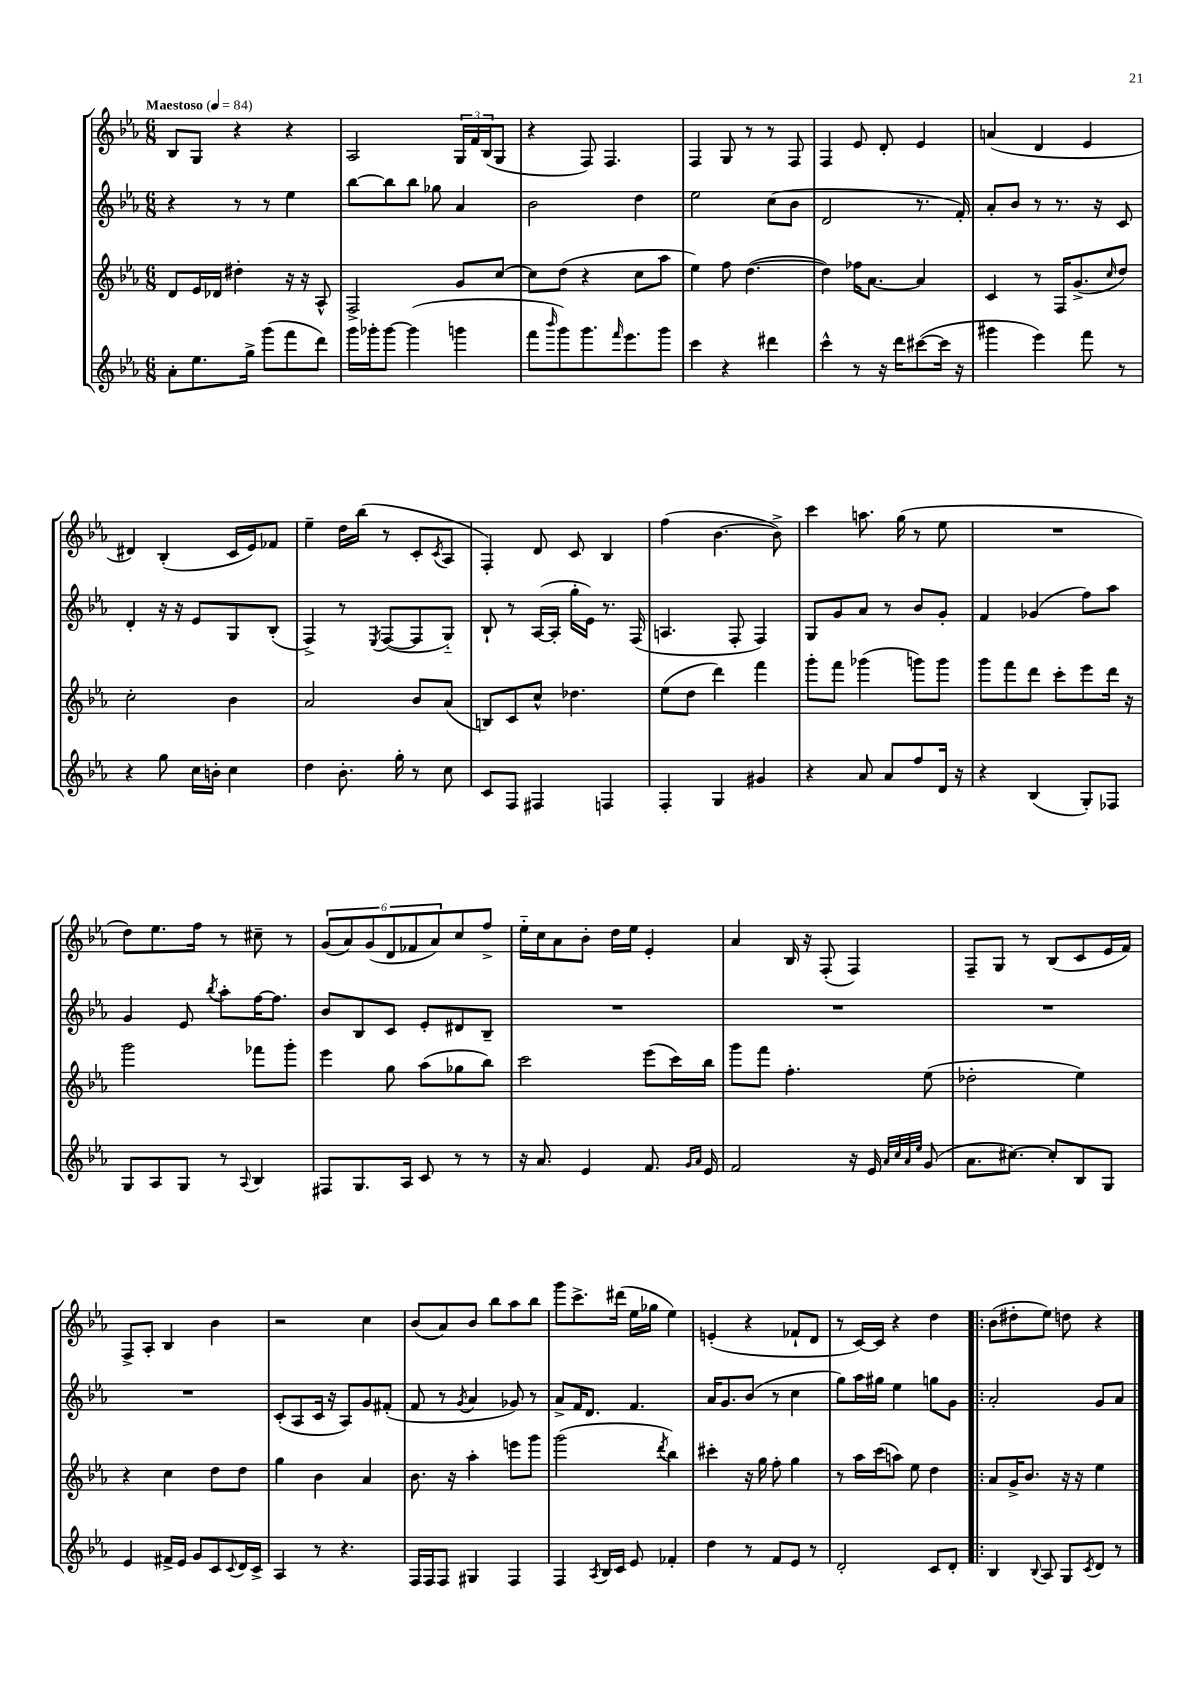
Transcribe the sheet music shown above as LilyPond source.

<<
\new StaffGroup <<
\new Staff = "s0" {
    \clef treble \key ees \major \numericTimeSignature \time 6/8 \tempo "Maestoso" 4 = 84
    bes8 g8 r4 r4 |
    aes2 \tuplet 3/2 { g16 f'16 bes16( } g8 |
    r4 f8) f4. |
    f4 g8 r8 r8 f8 |
    f4 ees'8 d'8-. ees'4 |
    a'4( d'4 ees'4 |
    dis'4) bes4-.( c'16 ees'16) fes'8 |
    ees''4-- d''16 bes''16( r8 c'8-. \acciaccatura { c'8 } aes8 |
    f4-.) d'8 c'8 bes4 |
    f''4( bes'4.~ bes'8->) |
    c'''4 a''8. g''16( r8 ees''8 |
    R2. |
    d''8) ees''8. f''16 r8 cis''8-- r8 |
    \tuplet 6/4 { g'8( aes'8) g'8( d'8 fes'8 aes'8) } c''8 f''8-> |
    ees''16-_ c''16 aes'8 bes'8-. d''16 ees''16 ees'4-. |
    aes'4 bes16 r16 f8-.( f4) |
    f8-- g8 r8 bes8( c'8 ees'16 f'16) |
    f8-> aes8-. bes4 bes'4 |
    r2 c''4 |
    bes'8( aes'8) bes'8 bes''8 aes''8 bes''8 |
    g'''8 c'''8.-> dis'''16( ees''16 ges''16 ees''4) |
    e'4-.( r4 fes'8-! d'8 |
    r8 c'16~) c'16 r4 d''4 |
    \bar ".|:" bes'8( dis''8-. ees''8) d''8 r4 \bar "|." |
}
\new Staff = "s1" {
    \clef treble \key ees \major \numericTimeSignature \time 6/8
    r4 r8 r8 ees''4 |
    bes''8~ bes''8 bes''8 ges''8 aes'4 |
    bes'2 d''4 |
    ees''2 c''8( bes'8 |
    d'2 r8. f'16-.) |
    aes'8-. bes'8 r8 r8. r16 c'8 |
    d'4-. r16 r16 ees'8 g8 bes8-.( |
    f4->) r8 \acciaccatura { ees8 } f8~( f8 g8-_) |
    bes8-! r8 aes16~( aes16-. g''16-. ees'16) r8. f16( |
    a4. f8-. f4) |
    g8 g'8 aes'8 r8 bes'8 g'8-. |
    f'4 ges'4( f''8) aes''8 |
    g'4 ees'8 \acciaccatura { bes''8 } aes''8-. f''16~ f''8. |
    bes'8 bes8 c'8 ees'8-. dis'8 bes8-- |
    R2. |
    R2. |
    R2. |
    R2. |
    c'8-.( aes8 c'16 r16 aes8) g'8 fis'8-.( |
    f'8 r8 \acciaccatura { g'8 } aes'4 ges'8) r8 |
    aes'8-> f'16 d'8. f'4. |
    aes'16 g'8. bes'8( r8 c''4 |
    g''8) aes''16 gis''16 ees''4 g''8 g'8 |
    \bar ".|:" aes'2-. g'8 aes'8 \bar "|." |
}
\new Staff = "s2" {
    \clef treble \key ees \major \numericTimeSignature \time 6/8
    d'8 ees'16 des'16 dis''4-. r16 r16 aes8-^ |
    f2-> g'8 c''8~ |
    c''8 d''8( r4 c''8 aes''8 |
    ees''4) f''8 d''4.~( |
    d''4) fes''16 aes'8.~ aes'4 |
    c'4 r8 f16 g'8.->( \grace { c''16 } d''8) |
    c''2-. bes'4 |
    aes'2 bes'8 aes'8( |
    b8) c'8 c''8-^ des''4. |
    ees''8( d''8 d'''4) f'''4 |
    g'''8-. f'''8 ges'''4( g'''8) g'''8 |
    g'''8 f'''8 d'''8 c'''8-. ees'''8 d'''16 r16 |
    g'''2 fes'''8 g'''8-. |
    ees'''4 g''8 aes''8( ges''8 bes''8) |
    c'''2 ees'''8( c'''16) bes''16 |
    g'''8 f'''8 f''4.-. ees''8( |
    des''2-. ees''4) |
    r4 c''4 d''8 d''8 |
    g''4 bes'4 aes'4 |
    bes'8. r16 aes''4-. e'''8 g'''8 |
    g'''2( \acciaccatura { d'''8 } bes''4) |
    cis'''4-. r16 g''16 f''8-. g''4 |
    r8 aes''16 c'''16( a''8) ees''8 d''4 |
    \bar ".|:" aes'8 g'16-> bes'8. r16 r16 ees''4 \bar "|." |
}
\new Staff = "s3" {
    \clef treble \key ees \major \numericTimeSignature \time 6/8
    aes'8-. ees''8. g''16-> g'''8( f'''8 d'''8) |
    g'''16 ges'''16-. ges'''8~ ges'''4( g'''4 |
    f'''8 \grace { bes'''16 } g'''8) g'''8. \grace { f'''16 } ees'''8. g'''8 |
    c'''4 r4 dis'''4 |
    c'''4-^ r8 r16 d'''16 cis'''8~( cis'''16 r16 |
    gis'''4 ees'''4) f'''8 r8 |
    r4 g''8 c''16 b'16-. c''4 |
    d''4 bes'8.-. g''16-. r8 c''8 |
    c'8 f8 fis4 f4 |
    f4-. g4 gis'4 |
    r4 aes'8 aes'8 f''8 d'16 r16 |
    r4 bes4( g8-.) fes8 |
    g8 aes8 g8 r8 \appoggiatura { aes8 } bes4 |
    fis8 g8. aes16 c'8 r8 r8 |
    r16 aes'8. ees'4 f'8. \grace { g'16 aes'16 } ees'16 |
    f'2 r16 ees'16 \grace { aes'32 c''32 aes'32 ees''32 } g'8( |
    aes'8. cis''8.~) cis''8-. bes8 g8 |
    ees'4 fis'16-> ees'16 g'8 c'8 \appoggiatura { c'8 } d'16 c'16-> |
    aes4 r8 r4. |
    f16 f16 f8 gis4 f4 |
    f4 \acciaccatura { aes8 } bes16 c'16 ees'8 fes'4-. |
    d''4 r8 f'8 ees'8 r8 |
    d'2-. c'8 d'8-. |
    \bar ".|:" bes4 \appoggiatura { bes8 } aes8 g8 \acciaccatura { c'8 } d'8 r8 \bar "|." |
}
>>
>>
\layout { \context { \Score \remove "Bar_number_engraver" } }
